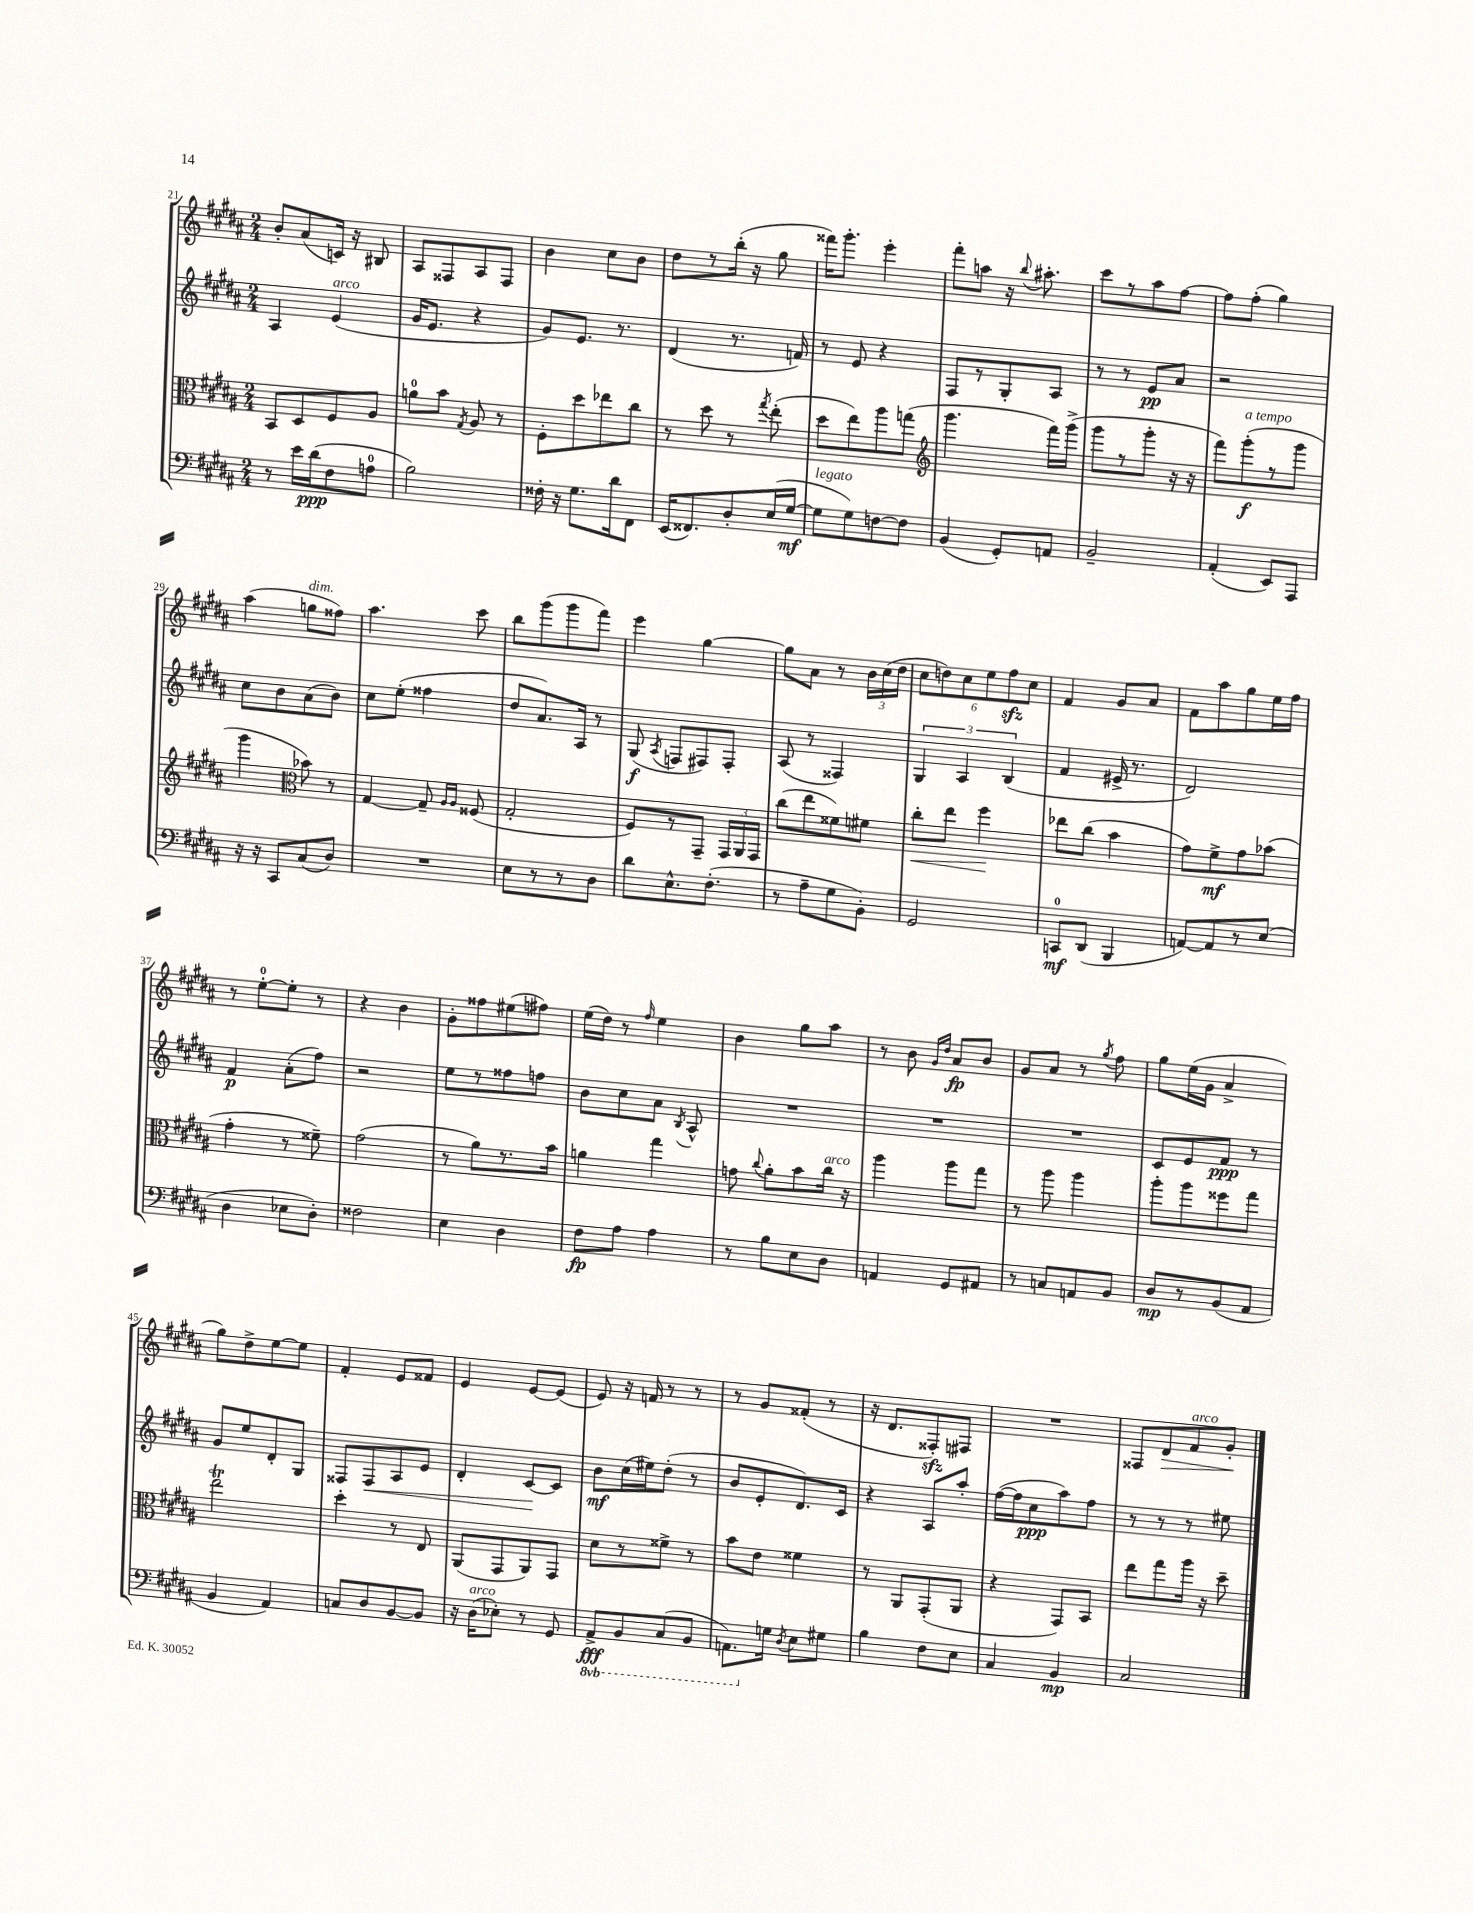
<<
\new StaffGroup <<
\new Staff = "s0" {
    \clef treble \key b \major \numericTimeSignature \time 2/4
    \autoBeamOff b'8[-. ais'8( c'16]) r16 bis8 |
    ais8[ fisis8 ais8 fisis8] |
    b'4 cis''8[ b'8] |
    dis''8[ r8 b''16]-.( r16 gis''8 |
    fisis'''16[) gis'''8.]-. e'''4-. |
    fis'''8[-. a''8] r16 \appoggiatura { b''8 } ais''8.-. |
    cis'''8[ r8 ais''8 fis''8]~ |
    fis''8[ fis''8]-.( gis''4) |
    ais''4( g''8[^\markup { \italic "dim." } fisis''8]) |
    ais''4. cis'''8 |
    b''8[ gis'''8( gis'''8 fis'''8]) |
    e'''4 gis''4~ |
    gis''8[ ais'8] r8 \tuplet 3/2 { b'16[ cis''16( dis''16] } |
    \tuplet 6/4 { cis''8[ d''8) cis''8 e''8 fis''8\sfz cis''8] } |
    fis'4 gis'8[ ais'8] |
    fis'8[ ais''8 gis''8 e''16 fis''16] |
    r8 e''8[-0~-. e''8]-. r8 |
    r4 b'4 |
    gis'8[-. fisis''8 eis''8( fis''8]) |
    e''16[( dis''16]) r8 \grace { fis''16 } e''4 |
    b'4 gis''8[ ais''8] |
    r8 b'8 \grace { gis'16[ dis''16] } ais'8[\fp b'8] |
    gis'8[ ais'8] r8 \acciaccatura { gis''8 } fis''8 |
    gis''8[ e''16( gis'16] ais'4-> |
    gis''8[) dis''8-> e''8~ e''8] |
    fis'4-. e'8[ fisis'8] |
    e'4 e'8[~ e'8]( |
    e'8) r16 f'16 r8 r8 |
    r8 gis'8[ fisis'8]-.( r8 |
    r16 dis'8.[ fisis8-.\sfz) fis8] |
    R2 |
    fisis8[ dis'8\> fis'8^\markup { \italic "arco" } gis'8]-.\! \bar "|." |
}
\new Staff = "s1" {
    \clef treble \key b \major \numericTimeSignature \time 2/4
    \autoBeamOff ais4 e'4^\markup { \italic "arco" }( |
    gis'16[ e'8.] r4 |
    gis'8[) e'8.] r8. |
    dis'4( r8. f'16) |
    r8 e'8 r4 |
    fis8[ r8 gis8-. ais8] |
    r8 r8 e'8[\pp ais'8] |
    r2 |
    cis''8[ b'8 ais'8( b'8]) |
    cis''8[ e''8]-.( fisis''4 |
    dis''8[ ais'8.) ais16] r8 |
    gis8\f( \acciaccatura { ais8 } f8[ fis8) fis8]-. |
    ais8( r8 fisis4) |
    \tuplet 3/2 { gis4 ais4 b4( } |
    fis'4 eis'16-> r8. |
    dis'2) |
    fis'4\p ais'8[-.( fis''8]) |
    r2 |
    e''8[ r8 fisis''8 f''8] |
    b'8[ cis''8 ais'8] \acciaccatura { b8 } ais8-^ |
    R2 |
    R2 |
    R2 |
    cis'8[ e'8 fis'8]\ppp r8 |
    gis'8[ e''8 dis'8-. gis8] |
    fisis8[ fisis8\< ais8 e'8] |
    dis'4-. cis'8[~\! cis'8] |
    b'8[\mf cis''16( eis''16) dis''8]-.( r8 |
    b'8[ e'8-. dis'8.) cis'16] |
    r4 ais8[ ais''8]-. |
    fis''16[~( fis''16 cis''8\ppp ais''8) fis''8] |
    r8 r8 r8 eis''8 \bar "|." |
}
\new Staff = "s2" {
    \clef alto \key b \major \numericTimeSignature \time 2/4
    \autoBeamOff b,8[ dis8 fis8 ais8] |
    a'8[-0 b'8] \acciaccatura { gis8 } ais8 r8 |
    fis8[-. dis''8 ees''8 cis''8] |
    r8 dis''8 r8 \acciaccatura { gis''8 } e''8-.( |
    dis''8[ e''8) ais''8 g''8]( |
    \clef treble gis'''4. fis'''16[) gis'''16]->( |
    gis'''8[ r8 gis'''8]-. r16 r16 |
    fis'''8[) gis'''8-.\f^\markup { \italic "a tempo" }( r8 gis'''8] |
    gis'''4 \clef alto bes'8) r8 |
    gis4~ gis8-- \grace { ais16[ ais16] } fisis8( |
    gis2-. |
    fis8[) r8 gis,8]-- \tuplet 3/2 { gis,16[ ais,16 gis,16] } |
    cis''8[( e''8 fisis'8) fis'8] |
    cis''8[-.\< e''8] fis''4\! |
    ees''8[ cis''8]( b'4 |
    gis'8[) fis'8->\mf gis'8 bes'8]( |
    gis'4-. r8 fisis'8--) |
    gis'2( |
    r8 ais'8[) r8. b'16] |
    a'4 gis''4 |
    g'8 \appoggiatura { cis''8 } ais'8[-. b'8 cis''16]^\markup { \italic "arco" } r16 |
    ais''4 ais''8[ gis''8] |
    r8 ais''8 ais''4 |
    ais''8[-. ais''8 fisis''8 gis''8] |
    e''2\trill |
    dis''4-. r8 e8 |
    ais,8[( gis,8 ais,8) gis,8] |
    dis'8[ r8 fisis'8]-> r8 |
    b'8[ e'8] fisis'4 |
    r8 ais,8[ gis,8-.( ais,8] |
    r4 gis,8[) b,8] |
    e''8[ gis''8 ais''16] r16 dis''8-- \bar "|." |
}
\new Staff = "s3" {
    \clef bass \key b \major \numericTimeSignature \time 2/4 \set Staff.ottavationMarkups = #ottavation-simple-ordinals
    \autoBeamOff r8 e'16[ dis'16\ppp( fis8 a8]-0 |
    b2) |
    fisis16-. r16 gis8.[ dis'16 fis,8] |
    e,16[( fisis,8.) dis8-. e16( gis16]~\mf |
    gis8[^\markup { \italic "legato" } gis8) f8~ f8] |
    b,4( gis,8[-.) a,8] |
    b,2-- |
    ais,4-.( e,8[) ais,,8] |
    r16 r16 cis,8[ cis8( dis8]) |
    R2 |
    e8[ r8 r8 dis8] |
    dis'8[ e8.-^ fis8.]-.( |
    r8 ais8[-- gis8 b,8]-.) |
    gis,2 |
    c,8[-0\mf dis,8]( b,,4 |
    a,8[~) a,8 r8 e8]( |
    dis4 ees8[ dis8]-.) |
    fisis2 |
    e4 dis4 |
    fis8[\fp ais8] ais4 |
    r8 b8[ e8 dis8] |
    a,4 gis,8[ ais,8] |
    r8 c8[ a,8 b,8] |
    dis8[\mp r8 b,8( ais,8] |
    b,4 ais,4) |
    c8[ dis8 b,8~ b,8] |
    r16 dis16[^\markup { \italic "arco" }( ees8]-.) r8 gis,8 |
    \ottava #-1 ais,,8[->\fff b,,8 cis,8( b,,8] |
    a,,8.[) \ottava #0 g16] \acciaccatura { dis8 } e8[ gis8] |
    b4 fis8[ e8] |
    cis4 b,4\mp |
    cis2 \bar "|." |
}
>>
>>
\layout { \context { \Score currentBarNumber = #21 } }
